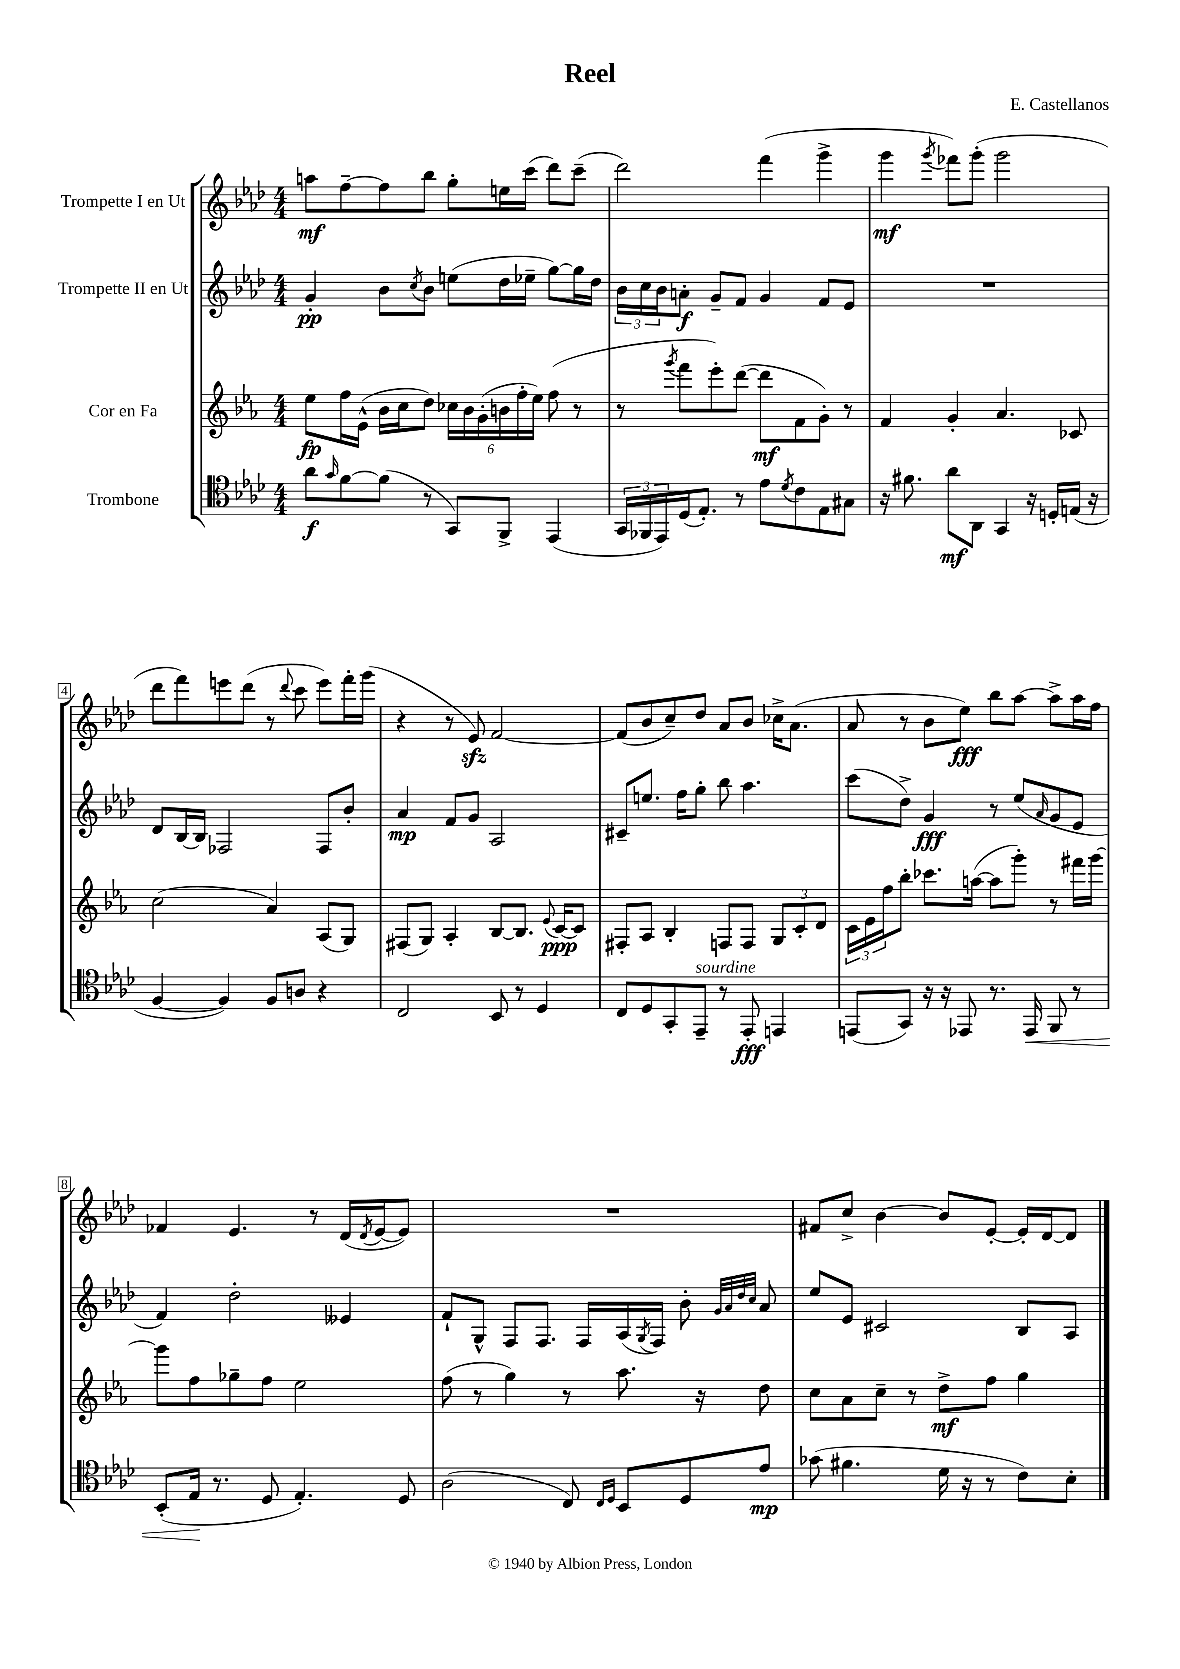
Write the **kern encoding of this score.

**kern	**kern	**kern	**kern
*staff4	*staff3	*staff2	*staff1
*clefC4	*clefG2	*clefG2	*clefG2
*k[b-e-a-d-]	*k[b-e-a-]	*k[b-e-a-d-]	*k[b-e-a-d-]
*M4/4	*M4/4	*M4/4	*M4/4
8a-	8ee-	4g'	8aa
16qqg	.	.	.
[8f	16ff	.	[8ff~
.	(16e-^^	.	.
(8f]	16b-	8b-	8ff]
.	16cc	.	.
.	.	8qcc	.
8r	8dd)	8b-	8bb-
8GG)	24cc-	(8ee	8gg'
.	24b-	.	.
.	(24g'	.	.
8FF^	24b	16dd-	16ee
.	24ff'	.	.
.	.	16ee-~	(16ccc
.	24ee-)	.	.
(4EE-	(8ff	[8gg)	8ddd-)
.	8r	16gg]	(8ccc~
.	.	16dd-	.
=	=	=	=
24GG	8r	24b-	2ddd-)
24FF-	.	24cc	.
24EE-)	.	24b-	.
.	8qggg	.	.
(16D-	8fff	8a'	.
8.E-')	.	.	.
.	8eee-')	8g~	.
8r	([8ddd	8f	.
8e-	8ddd]	4g	(4fff
8qd-	.	.	.
8c	8f	.	.
8E-	8g')	8f	4ggg^
8G#	8r	8e-	.
=	=	=	=
16r	4f	1r	4ggg
8.f#	.	.	.
.	.	.	8qggg
8a-	4g'	.	8fff-)
8AA-	.	.	(8ggg'
4GG	4.a-	.	2ggg
16r	.	.	.
16D'	.	.	.
(16E	8c-	.	.
16r	.	.	.
=	=	=	=
[4F	(2cc	8d-	8ddd-
.	.	[16B-	8fff)
.	.	16B-]	.
4F])	.	2F-	8eee
.	.	.	(8ddd-
8F	4a-)	.	8r
.	.	.	8qqddd-
8A	.	.	8ccc
4r	(8A-	8F-	8eee)
.	8G)	8b-'	16fff'
.	.	.	(16ggg
=	=	=	=
2C	(8F#	4a-	4r
.	8G)	.	.
.	4A-'	8f	8r
.	.	8g	8e-)
8BB-	[8B-	2A-	[2f
8r	8.B-]	.	.
4D-	.	.	.
.	8qqe-	.	.
.	[16c	.	.
.	8c]	.	.
=	=	=	=
8C	8F#'	8c#~	(8f]
8D-	8A-	8.ee	8b-
8GG'	4B-'	.	8cc~)
.	.	16ff	.
8EE-~	.	8gg'	8dd-
8r	8F	8bb-	8a-
8EE-'	8F	4.aa-	8b-
4EE	12G	.	16cc-^
.	.	.	(8.a-
.	12c'	.	.
.	12d	.	.
=	=	=	=
(8EE	24c	(8ccc	8a-
.	24e-	.	.
.	24ff	.	.
8GG)	8bb-'	8dd-^)	8r
16r	8.ccc-	4g	8b-
16r	.	.	.
8EE-	.	.	8ee-)
.	([16aa	.	.
8.r	8aa]	8r	8bb-
.	8ggg')	(8ee-	[8aa-
16EE-	.	.	.
.	.	16qqa-	.
8FF	8r	8g	8aa-^]
8r	16fff#	8e-	16aa-
.	[16ggg	.	16ff
=	=	=	=
(8BB-'	8ggg]	4f)	4f-
16E-	8ff	.	.
8.r	.	.	.
.	8gg-~	2dd-'	4.e-
8D-	8ff	.	.
4.E-')	2ee-	.	.
.	.	.	8r
.	.	4e--	(16d-
.	.	.	8qd-
.	.	.	[16e-
8D-	.	.	8e-])
=	=	=	=
(2A-	(8ff	8f`	1r
.	8r	8G^^	.
.	4gg)	8F	.
.	.	8.F	.
8C)	8r	.	.
.	.	16F	.
16qqC	.	.	.
16qqD-	.	.	.
8BB-	8.aa-	(16A-	.
.	.	8qG	.
.	.	16F)	.
8D-	.	8b-'	.
.	16r	.	.
.	.	32qqg	.
.	.	32qqa-	.
.	.	32qqdd-	.
.	.	32qqcc	.
8e-	8dd	8a-	.
=	=	=	=
(8g-	8cc	8ee-	8f#
4.f#	8a-	8e-	8cc^
.	8cc~	2c#	[4b-
.	8r	.	.
16d-	8dd^	.	8b-]
16r	.	.	.
8r	8ff	.	[8e-'
8c)	4gg	8B-	16e-']
.	.	.	[16d-
8B-'	.	8A-	8d-]
==	==	==	==
*-	*-	*-	*-
